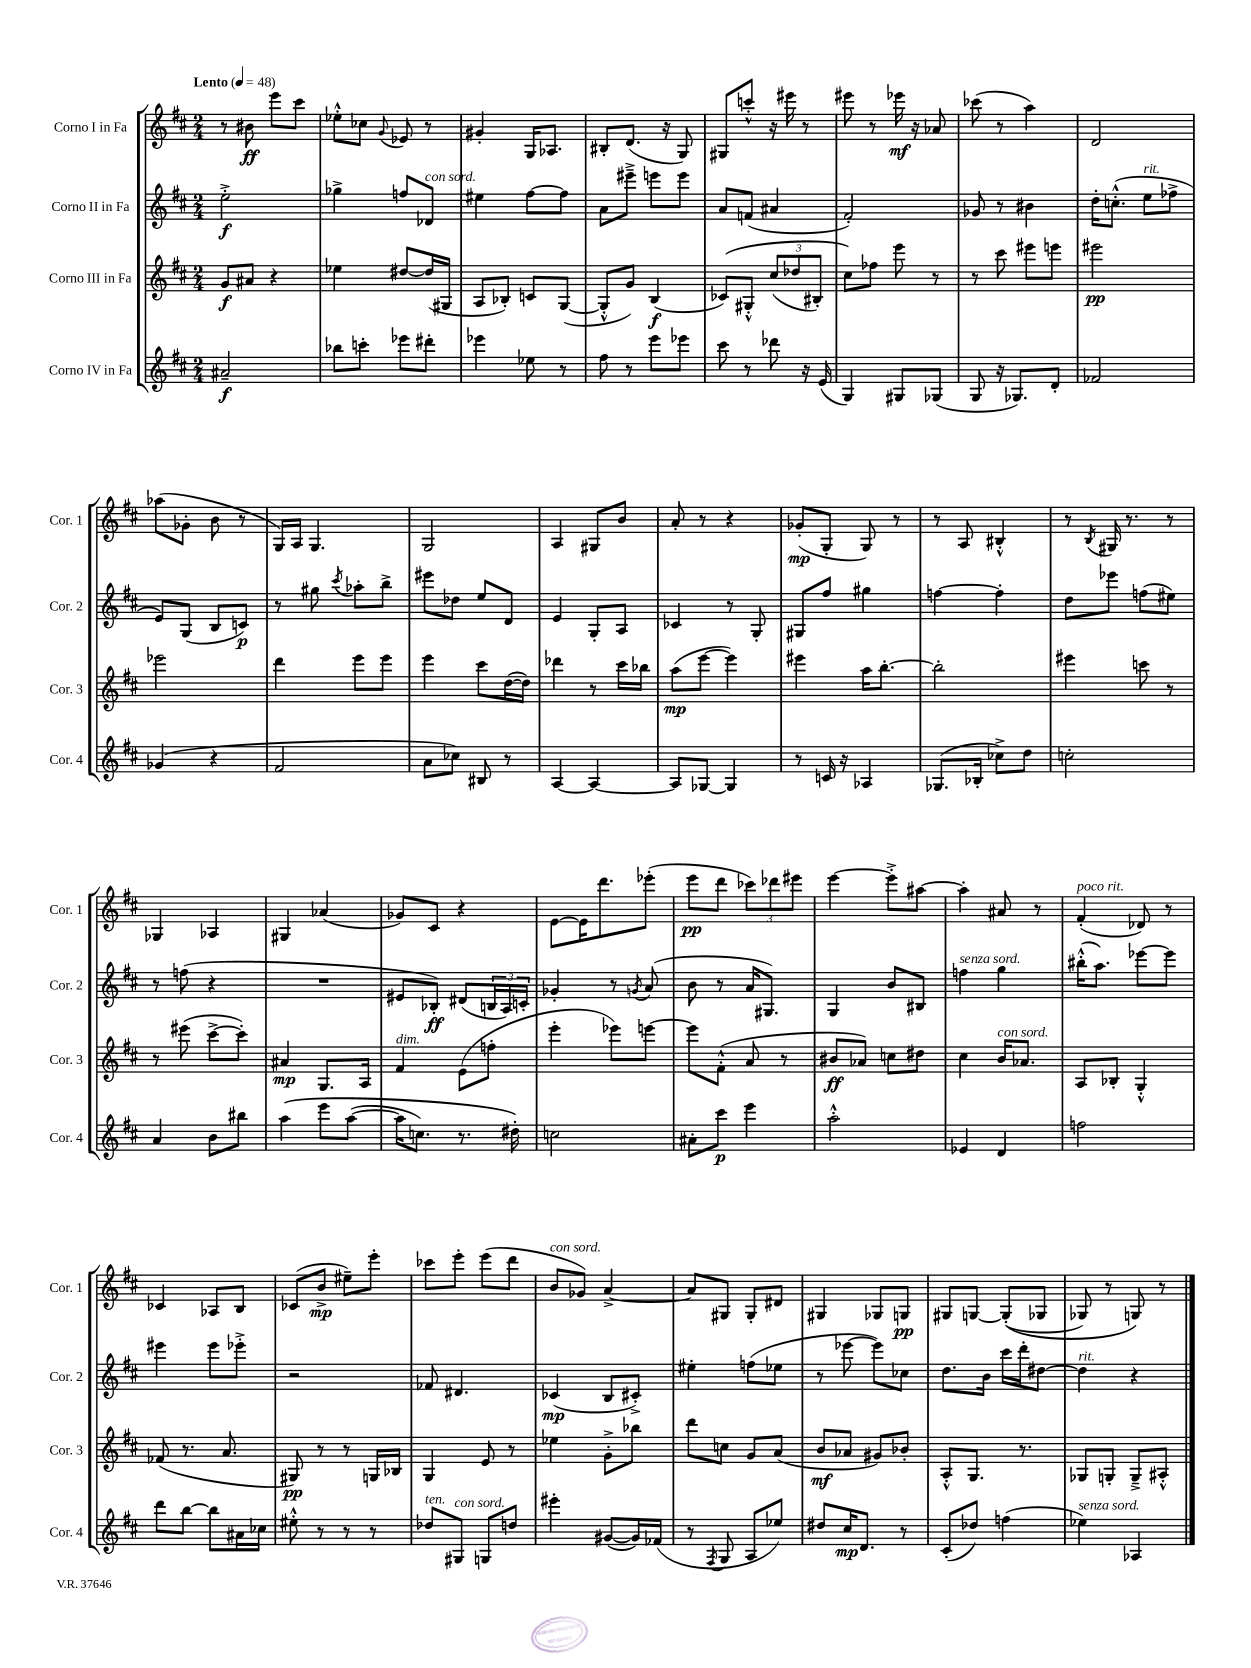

**kern	**kern	**kern	**kern
*staff4	*staff3	*staff2	*staff1
*clefG2	*clefG2	*clefG2	*clefG2
*k[f#c#]	*k[f#c#]	*k[f#c#]	*k[f#c#]
*M2/4	*M2/4	*M2/4	*M2/4
*MM48	*MM48	*MM48	*MM48
2a#~	8g	2ee'^	8r
.	8a#	.	8b#
.	4r	.	8eee
.	.	.	8ccc#
=	=	=	=
8bb-	4ee-	4gg-^	8ee-'^^
8ccc'	.	.	8cc-
.	.	.	8qqg
8eee-	[8dd#	8ff	8e-
8ddd#'	(16dd#]	8d-	8r
.	16G#	.	.
=	=	=	=
4eee-	8A	4ee#	4g#'
.	8B-')	.	.
8ee-	8c	[8ff#	16G
.	.	.	8.A-
8r	([8G	8ff#]	.
=	=	=	=
8ff#	8G'^^]	8a	8B#'
8r	8g)	8eee#~^	(8.d
8eee	(4B	8eee	.
.	.	.	16r
8eee-	.	8eee	8G)
=	=	=	=
8ccc#	&(8c-)	8a	8G#
8r	8G#'^^	(8f	8ccc'^^
8ddd-	(12cc#	4a#	16r
.	.	.	16eee#
.	12dd-	.	.
16r	.	.	8r
.	12B#')	.	.
(16e	.	.	.
=	=	=	=
4G)	8cc#&)	2f#')	8eee#
.	8ff-	.	8r
8G#	8eee	.	16eee-
.	.	.	16r
(8G-	8r	.	8a-
=	=	=	=
8G	8r	8g-	(8ccc-
16r	8ccc#	8r	8r
8.G-)	.	.	.
.	8eee#	4b#	4aa)
8d'	8eee	.	.
=	=	=	=
2f-	2eee#	16dd'	2d
.	.	(8.cc'^^	.
.	.	8ee	.
.	.	8ff-^	.
=	=	=	=
(4g-	2eee-	8e)	(8aa-
.	.	(8G	8g-'
4r	.	8B	8b
.	.	8c)	8r
=	=	=	=
2f#	4ddd	8r	16G)
.	.	.	16A
.	.	8gg#	4.G
.	.	8qccc#	.
.	8eee	8aa-'	.
.	8eee	8bb^	.
=	=	=	=
8a	4eee	8eee#	2G
8cc-)	.	8dd-	.
8B#	8ccc#	8ee	.
8r	([16dd	8d	.
.	16dd])	.	.
=	=	=	=
[4A	4ddd-	4e	4A
4A_	8r	8G'	8G#
.	16ccc#	8A	8b
.	16bb-	.	.
=	=	=	=
8A]	(8aa	4c-	8a'
[8G-	[8eee	.	8r
4G-]	4eee])	8r	4r
.	.	8G'	.
=	=	=	=
8r	4eee#	8G#	(8g-'
16c	.	8ff#	8G'
16r	.	.	.
4A-	16aa	4gg#	8G)
.	[8.bb'	.	.
.	.	.	8r
=	=	=	=
(8.G-	2bb']	[4ff	8r
.	.	.	8A
16B-'	.	.	.
8cc-^)	.	4ff']	4B#'^^
8dd	.	.	.
=	=	=	=
2cc'	4eee#	8dd	8r
.	.	.	8qB
.	.	8eee-	16G#
.	.	.	8.r
.	8ccc	(8ff	.
.	8r	8ee#)	8r
=	=	=	=
4a	8r	8r	4G-
.	(8eee#	(8ff	.
8b	[8ccc#^	4r	4A-
8bb#	8ccc#'])	.	.
=	=	=	=
&(4aa	4a#	2r	4G#
8eee	8.G	.	(4a-
([8aa	.	.	.
.	16A	.	.
=	=	=	=
16aa]	4f#	8e#	8g-)
8.cc)	.	.	.
.	.	8B-')	8c#
8.r	(8e	(8d#	4r
.	8ff'	24B	.
.	.	24A)	.
16dd#'&)	.	.	.
.	.	24c'	.
=	=	=	=
2cc	4eee'	4g-'	[8e
.	.	.	16e]
.	.	.	8.ddd
.	8eee-)	8r	.
.	.	8qg	.
.	[8eee	(8a	(8eee-'
=	=	=	=
8a#'	8eee]	8b	8eee
8ccc#	(8f#'^^	8r	8ddd
4eee	8a	16a	12ccc-)
.	.	8.G#)	.
.	.	.	12ddd-
.	8r	.	.
.	.	.	12eee#
=	=	=	=
2aa'^^	8b#	4G	[4eee
.	8a-)	.	.
.	8cc	8b	8eee'^]
.	8dd#	8B#	[8aa#
=	=	=	=
4e-	4cc#	4ff	4aa#']
4d	16b	4gg	8a#
.	8.a-	.	.
.	.	.	8r
=	=	=	=
2ff	8A	(16bb#'^^	(4f#'
.	.	8.aa)	.
.	8B-'	.	.
.	4G'^^	[8eee-	8d-)
.	.	8eee-]	8r
=	=	=	=
8ddd	(8f-	4eee#	4c-
[8bb	8.r	.	.
8bb]	.	8eee#	8A-
.	8.a	.	.
16a#	.	8eee-'^	8B
16cc-	.	.	.
=	=	=	=
8ee#'^^	8G#)	2r	(8c-
8r	8r	.	8b^
8r	8r	.	8ee#~)
8r	16G	.	8eee'
.	16B-	.	.
=	=	=	=
8dd-	4G	8f-	8ccc-
8G#	.	4.d#	8eee'
8G	8e	.	(8eee
8dd	8r	.	8ddd
=	=	=	=
4eee#'	4ee-	(4c-	8b
.	.	.	8g-)
([8g#	8g'^	8B	[4a^
16g#])	8bb-	8c#'^)	.
(16f-	.	.	.
=	=	=	=
8r	8ddd	4ee#'	8a]
8qF#	.	.	.
8G	8cc	.	8G#
8A	8g	(8ff	8G#'
8ee-)	(8a	8ee-	8d#
=	=	=	=
8dd#	8b	8r	4G#
16cc#	8a-	[8eee-	.
8.d	.	.	.
.	8g#)	8eee-])	8G-
8r	8b-'	8cc-	8G
=	=	=	=
(8c#'	8A'^^	8.dd	8G#
8dd-)	8.G	.	[8G
.	.	16b	.
(4ff	.	16ccc#	&((8G']
.	8.r	16ddd'	.
.	.	[8dd#	8G-
=	=	=	=
4ee-)	8G-	4dd#]	8G-)
.	8G'	.	8r
4A-	8G~^	4r	8G&)
.	8A#'^^	.	8r
==	==	==	==
*-	*-	*-	*-
